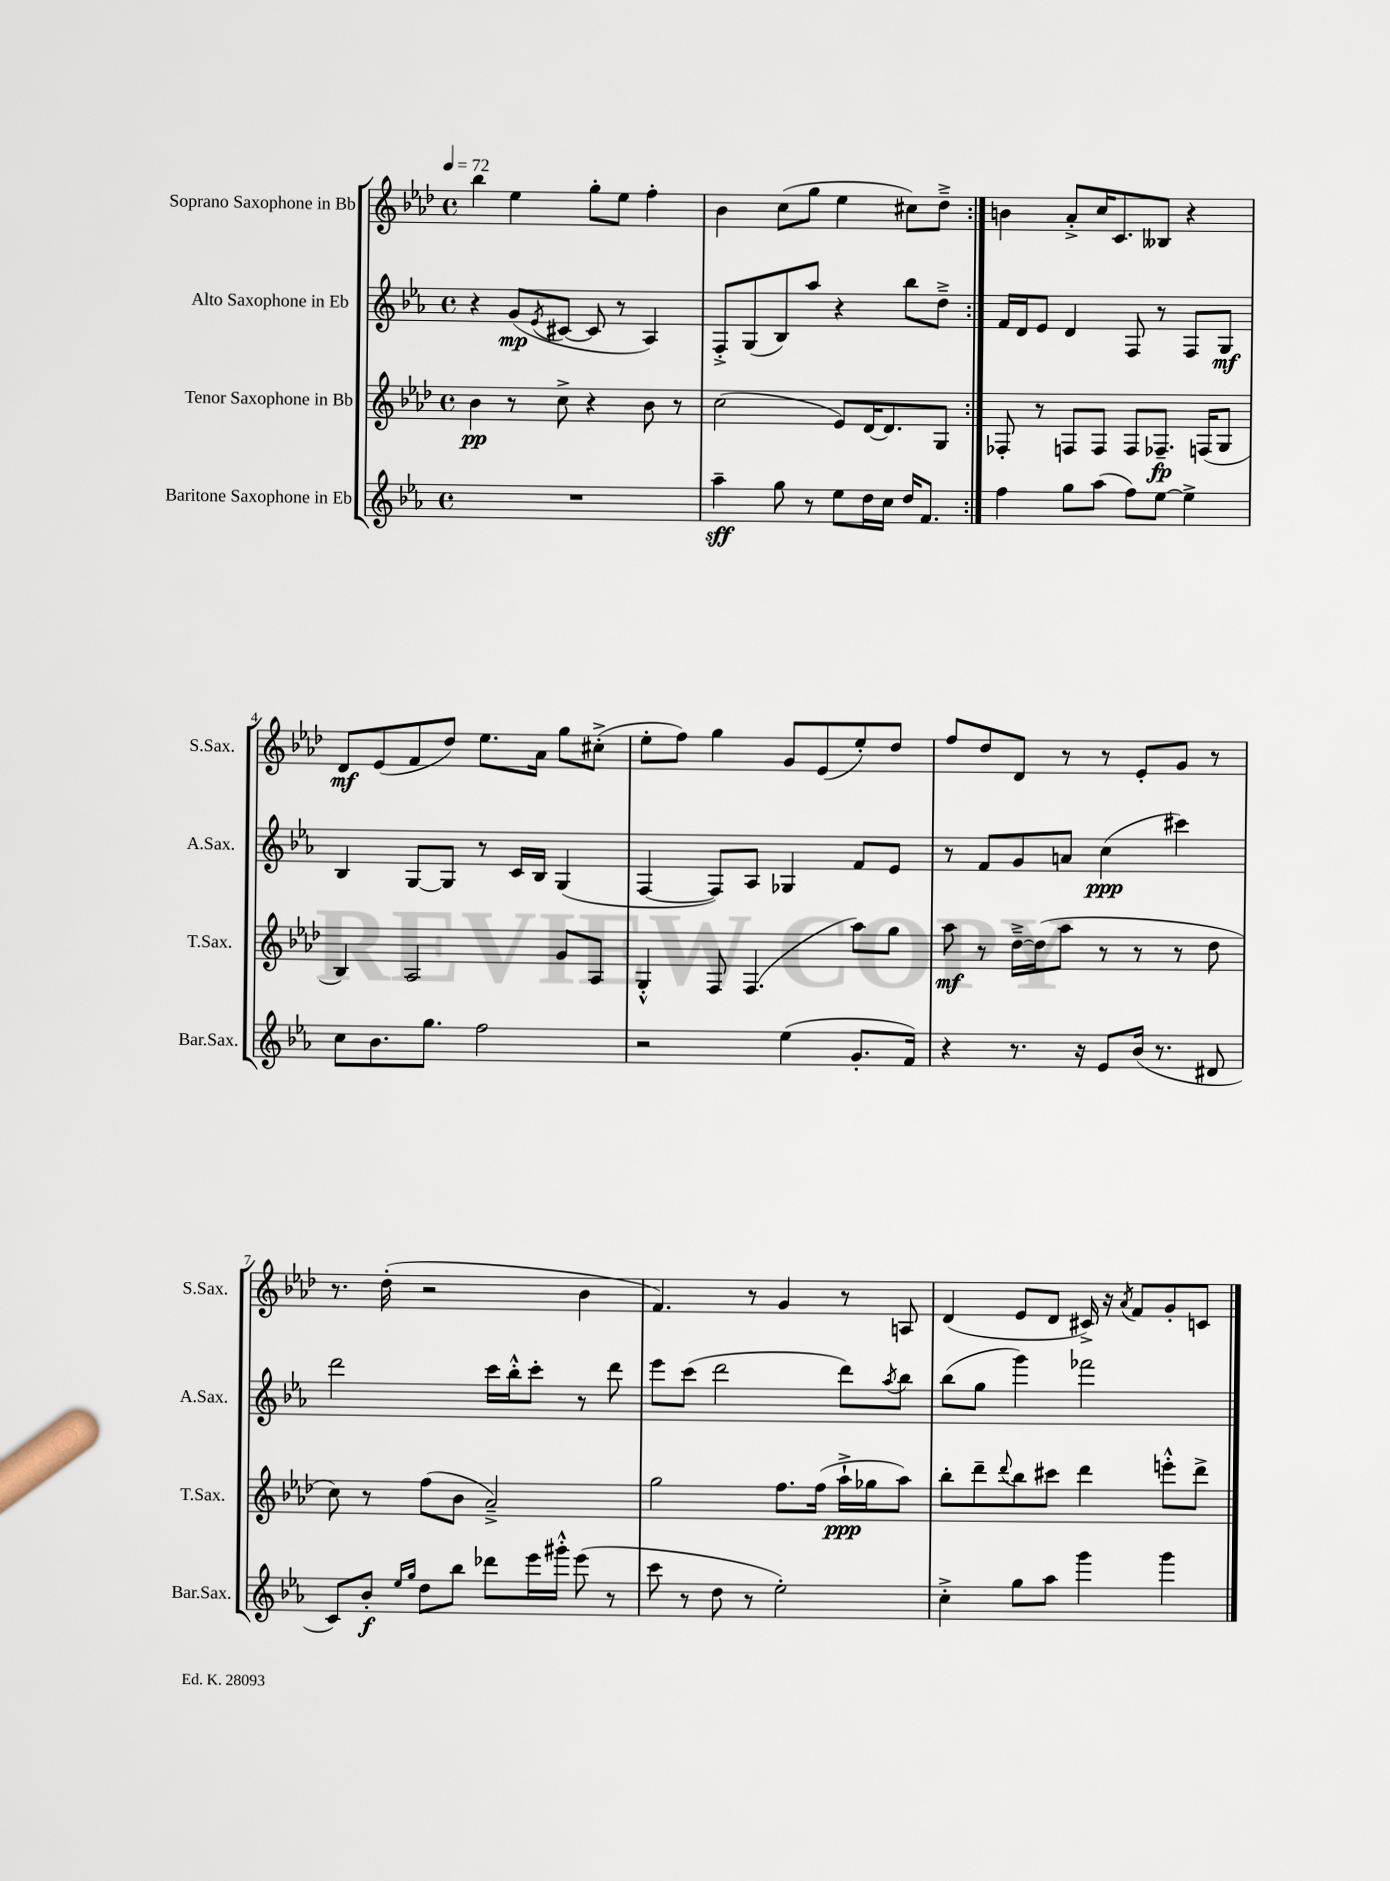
<<
\new StaffGroup <<
\new Staff = "s0" \with { instrumentName = "Soprano Saxophone in Bb" shortInstrumentName = "S.Sax." } {
    \clef treble \key aes \major \defaultTimeSignature \time 4/4 \tempo 4 = 72
    \repeat volta 2 { bes''4 ees''4 g''8-. ees''8 f''4-. |
    bes'4 c''8( g''8 ees''4 cis''8) des''8---> | }
    b'4 aes'8-.-> c''16 c'8. beses8 r4 |
    des'8\mf ees'8( f'8 des''8) ees''8. aes'16 g''8 cis''8-.->( |
    ees''8-. f''8) g''4 g'8 ees'8( ees''8-.) des''8 |
    f''8 des''8 des'8 r8 r8 ees'8-. g'8 r8 |
    r8. des''16-.( r2 bes'4 |
    f'4.) r8 g'4 r8 a8 |
    des'4( ees'8 des'8 cis'16->) r16 \acciaccatura { aes'8 } f'8 g'8-. c'8 \bar "|." |
}
\new Staff = "s1" \with { instrumentName = "Alto Saxophone in Eb" shortInstrumentName = "A.Sax." } {
    \clef treble \key ees \major \defaultTimeSignature \time 4/4
    \repeat volta 2 { r4 g'8\mp( \acciaccatura { ees'8 } cis'8~ cis'8 r8 aes4) |
    f8-.-> g8( bes8) aes''8 r4 bes''8 d''8---> | }
    f'16 d'16 ees'8 d'4 f8 r8 f8 g8\mf |
    bes4 g8~ g8 r8 c'16 bes16 g4( |
    f4~ f8) aes8 ges4 f'8 ees'8 |
    r8 f'8 g'8 a'8 c''4\ppp( cis'''4) |
    d'''2 c'''16 bes''16-.-^ c'''8-. r8 d'''8 |
    ees'''8 c'''8( d'''2 d'''8) \acciaccatura { aes''8 } bes''8 |
    bes''8( g''8 g'''4) fes'''2 \bar "|." |
}
\new Staff = "s2" \with { instrumentName = "Tenor Saxophone in Bb" shortInstrumentName = "T.Sax." } {
    \clef treble \key aes \major \defaultTimeSignature \time 4/4
    \repeat volta 2 { bes'4\pp r8 c''8-> r4 bes'8 r8 |
    c''2( ees'8) des'16~ des'8. g8 | }
    fes8-. r8 f8 f8 f8 fes8.--\fp f16( g8 |
    bes4) aes2 g'8 aes8 |
    g4-.-^ f8 f4.( aes''8) g''8 |
    aes''8\mf r8 des''16~---> des''16( aes''8 r8 r8 r8 des''8 |
    c''8) r8 f''8( bes'8 aes'2--->) |
    g''2 f''8. f''16( aes''16-!->\ppp ges''16 aes''8) |
    bes''8-. des'''8-- \appoggiatura { des'''8 } bes''8 cis'''8 des'''4 e'''8-.-^ des'''8-> \bar "|." |
}
\new Staff = "s3" \with { instrumentName = "Baritone Saxophone in Eb" shortInstrumentName = "Bar.Sax." } {
    \clef treble \key ees \major \defaultTimeSignature \time 4/4
    \repeat volta 2 { R1 |
    aes''4--\sff g''8 r8 ees''8 d''16 c''16 d''16 f'8. | }
    f''4 g''8 aes''8( f''8) ees''8~ ees''4-> |
    c''8 bes'8. g''8. f''2 |
    r2 ees''4( g'8.-. f'16) |
    r4 r8. r16 ees'8 bes'16( r8. dis'8 |
    c'8) bes'8-.\f \grace { ees''16 g''16 } d''8 bes''8 des'''8 ees'''16 gis'''16-.-^ ees'''8( r8 |
    c'''8 r8 d''8 r8 ees''2-.) |
    c''4-.-> g''8 aes''8 g'''4 g'''4 \bar "|." |
}
>>
>>
